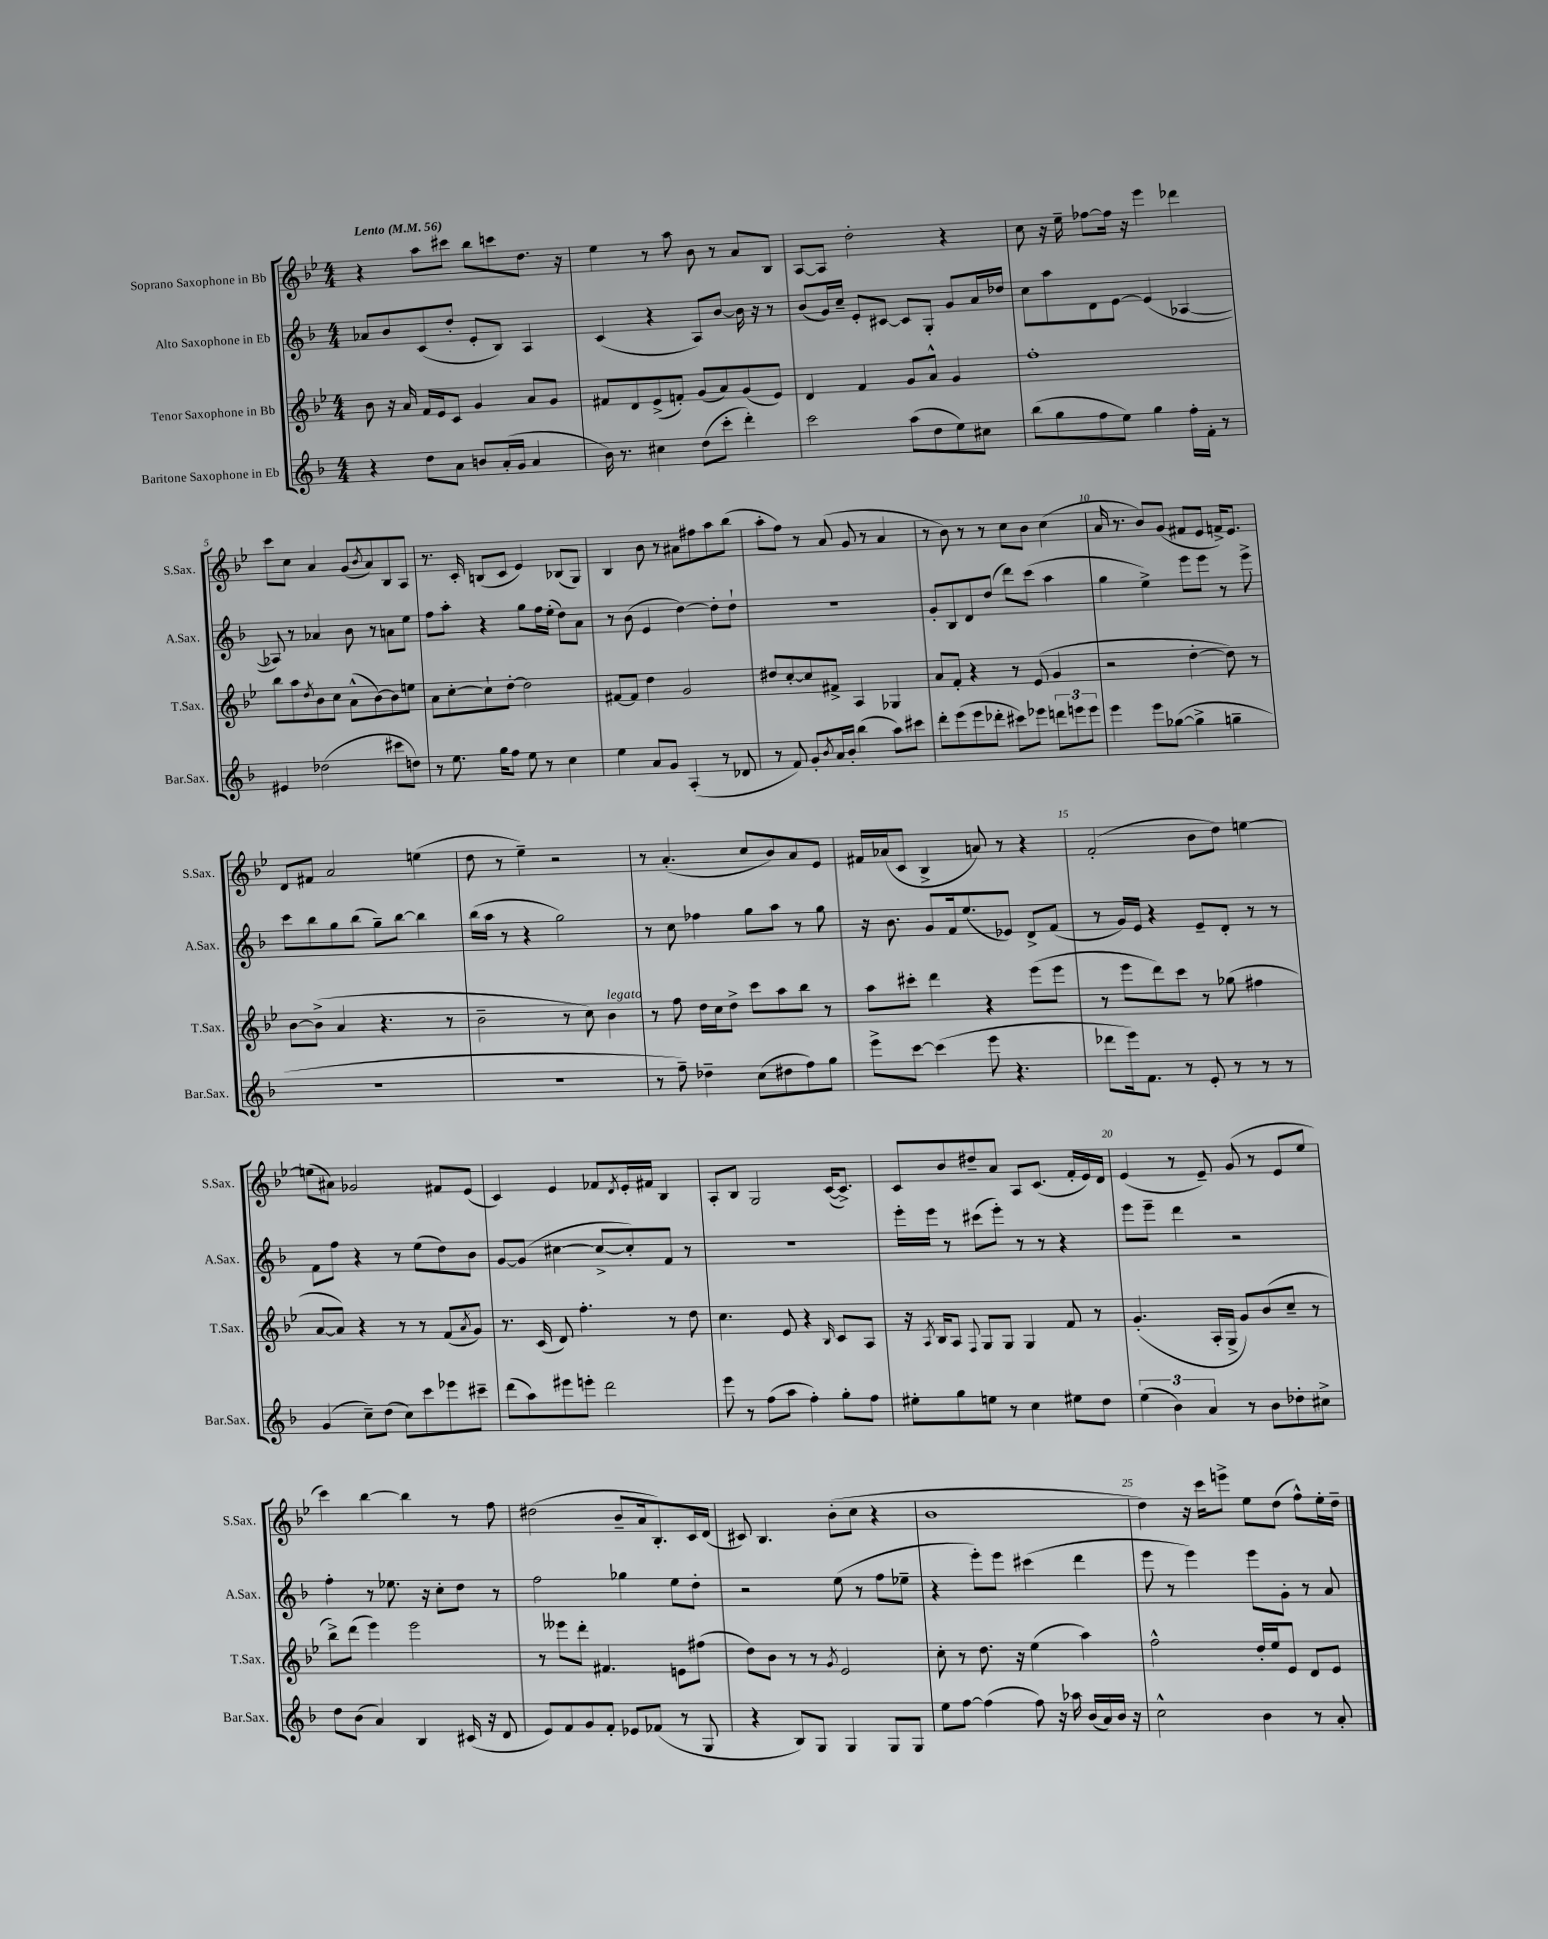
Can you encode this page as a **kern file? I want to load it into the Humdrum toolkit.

**kern	**kern	**kern	**kern
*staff4	*staff3	*staff2	*staff1
*clefG2	*clefG2	*clefG2	*clefG2
*k[b-]	*k[b-e-]	*k[b-]	*k[b-e-]
*M4/4	*M4/4	*M4/4	*M4/4
*MM56	*MM56	*MM56	*MM56
4r	8b-	8a-	4r
.	16r	8b-	.
.	16a	.	.
8dd	16f	(8c	8aa
.	16e-	.	.
8a	8c	8dd'	8ccc#
8b	4g	8e'	8bb-
(16a'	.	8B-)	8ccc
16g	.	.	.
4a	8a	4A	8.dd
.	8g	.	.
.	.	.	16r
=	=	=	=
16b-)	8f#	(4c	4ee-
8.r	.	.	.
.	8d	.	.
4cc#	(8e-^	4r	8r
.	8f')	.	8aa
(8dd	(8g	8A)	8b-
8ccc'	8a)	[8b-	8r
4ddd')	(8g	16b-]	8a
.	.	16r	.
.	8e-)	8r	8B-
=	=	=	=
2ccc	4d	(8b-	[8A
.	.	16g)	8A]
.	.	16cc~	.
.	4f	8e'	2dd'
.	.	[8c#	.
(8aa	8g	8c#]	.
8dd	8a^^	8G'	.
8ee)	4g	8g	4r
8cc#	.	16a	.
.	.	16dd-	.
=	=	=	=
(8bb-	1ff'	8cc	8cc
8gg	.	8aa	16r
.	.	.	16ee-~
8ff	.	8d	[8ff-
8ee)	.	[8e	16ff-]
.	.	.	16r
4gg	.	(4e]	4eee-
16ff'	.	[4A-	4ddd-
16f'	.	.	.
8r	.	.	.
=	=	=	=
4e#	8bb-	8A-])	8ccc
.	8aa	8r	8cc
.	8qdd	.	.
(2dd-	8b-	4a-	4a
.	8cc	.	.
.	(8a^^	8b-	(8g
.	.	.	8qb-
.	[8b-)	8r	8a)
8ccc#	8b-]	8a	8B-
8dd)	8ee	8ee	8A
=	=	=	=
8r	8a	8ff	8.r
8.ee	[8cc'	8aa'	.
.	.	.	16c'
.	8cc`]	4r	(8B
16gg	.	.	.
8ff	[8dd'	.	8c
8ee	2dd]	8gg	4e-)
8r	.	16ff	.
.	.	(16ee'	.
4cc	.	8dd)	(8B-
.	.	8a	8G)
=	=	=	=
4ee	[8f#	8r	4B-
.	8f#]	(8b-	.
8a	4dd	4e	8b-
8g	.	.	8r
(4A'	2g	[4dd)	8a#
.	.	.	8ff#
8r	.	8dd']	8aa
8d-	.	8dd`	(8bb-
=	=	=	=
8r	8dd#	1r	8aa'
8f)	[8cc'	.	8ff)
8g'	8cc]	.	8r
8qb-	.	.	.
16a	8f#^	.	(8a
16b-'	.	.	.
(4bb-	4A	.	8g
.	.	.	8r
8aa)	4G-	.	4a
8ccc#	.	.	.
=	=	=	=
8ddd'	8a	8g'	8r
(8eee	8f'	8B-	8b-)
8eee	4r	8d	8r
8ddd-'	.	(8dd	8r
8ccc#)	8r	8ddd)	8cc
8eee-	(8e-	(8ccc	8b-
12ddd	4g	4aa	(4cc
12eee	.	.	.
12eee	.	.	.
=	=	=	=
4eee	2r	4gg	16a
.	.	.	8.r
8eee	.	4ee^)	8b-)
([8gg-	.	.	(8g
4gg-^]	[4dd'	8eee	8f#
.	.	8eee	8e-
4gg~	8dd])	8r	16f^)
.	.	.	8.e-
.	8r	8eee^	.
=	=	=	=
1r	[8b-	8ccc	8d
.	(8b-^]	8bb-	8f#
.	4a	8gg	2a
.	.	(8bb-	.
.	4.r	8gg~)	.
.	.	[8bb-	.
.	.	4bb-]	(4ee
.	8r	.	.
=	=	=	=
1r	2b-~	(16bb-	8dd
.	.	16aa	.
.	.	8r	8r
.	.	4r	4ee-~)
.	8r	2gg)	2r
.	8cc)	.	.
.	4b-	.	.
=	=	=	=
8r	8r	8r	8r
8ff~)	8ff	8cc	(4.a'
4dd-~	16dd	4ff-	.
.	16cc	.	.
.	8dd^	.	.
(8cc	8ccc	8gg	8cc
8dd#	8aa	8aa	8b-)
8ff)	8bb-	8r	8a
8gg	8r	8gg	8e-
=	=	=	=
8eee^	8aa	16r	16f#
.	.	8.b-	(16a-
[8ccc	8ccc#'	.	8c
(4ccc]	4ddd	8g	4B-^
.	.	16f	.
.	.	(8.ee	.
8eee	4r	.	8a)
4.r	.	8e-)	8r
.	(8eee-	8d^	4r
.	8eee-	(8f	.
=	=	=	=
8ddd-	8r	8r	(2f'
16eee)	8eee-	16g)	.
8.f	.	16e	.
.	8ddd)	4r	.
8r	8ccc	.	.
8e'	8r	8e~	8b-
8r	(8gg-	8d'	8dd)
8r	4ff#	8r	[4ee
8r	.	8r	.
=	=	=	=
(4g	[8a	8f	(8ee]
.	8a])	8ff	8a#)
8cc~)	4r	4r	2g-
(8dd	.	.	.
8cc)	8r	8r	.
8ccc	8r	(8ee	.
8eee-	(8f	8dd)	8f#
.	8qa	.	.
8ccc#~	8g)	8b-	(8e-
=	=	=	=
(8ddd	8.r	[8g	4c)
8aa)	.	(8g]	.
.	(16c	.	.
8eee#	8d)	[4cc#	4e-
8eee'	4.ff'	.	.
2ddd	.	8cc#^_	8f-
.	.	.	8qd
.	.	8cc#'])	16e-'
.	.	.	16f#
.	8r	8f	4B-
.	8dd	8r	.
=	=	=	=
8eee	4.cc	1r	8A'
8r	.	.	8B-
(8ff	.	.	2G
8aa	8e-	.	.
4ff')	4r	.	.
.	16qqB-	.	.
8gg'	8c	.	([16c
.	.	.	8.c^])
8ff	8A	.	.
=	=	=	=
8ee#'	16r	16eee'	8c
.	8qA	.	.
.	16B-	16eee	.
8gg	8A	8r	8b-
.	8qqF	.	.
8ee	8G	(8ccc#	8dd#~
8r	8G	8eee')	8a
4cc	4G	8r	8A
.	.	8r	(8.c
8ee#	8f	4r	.
.	.	.	16f'
8dd	8r	.	16e-)
.	.	.	16d
=	=	=	=
(6ee	(4.g'	8eee	(4e-
.	.	8eee~	.
6b-)	.	.	.
.	.	4ddd	8r
6a	.	.	.
.	16A'	.	8e-~)
.	16G^	.	.
8r	8g)	2r	(8g
8b-	(8b-	.	8r
8dd-'	8cc~	.	8e-
8cc#^	8r	.	8ee-
=	=	=	=
8dd	8bb-^)	4ff'	4ccc)
(8b-	(8ddd	.	.
4a)	4eee-)	8r	[4bb-
.	.	8.ee-	.
4B-	2eee-	.	4bb-]
.	.	16r	.
.	.	8cc'	.
(16c#	.	8dd	8r
16r	.	.	.
8d	.	8r	8ff
=	=	=	=
8e)	8r	2ff	(2dd#
8f	8eee--	.	.
8g	8ddd'	.	.
8f'	4.f#	.	.
8e-	.	4gg-	8b-~
(8f-	.	.	16a
.	.	.	8.B-')
8r	8e	8ee	.
8G	(8ff#	8dd'	16c
.	.	.	(16d
=	=	=	=
4r	8dd)	2r	8c#)
.	8b-	.	4.B-
8B-)	8r	.	.
8G	8r	.	.
.	8qg	.	.
4G	2e-	(8ee	(8b-'
.	.	8r	8cc
8G	.	8ff	4r
8G	.	8ee-~	.
=	=	=	=
8ee	8cc'	4r	1b-
[8ff	8r	.	.
(4ff]	8.dd	8eee')	.
.	.	8eee	.
.	16r	.	.
8ff)	(4ee-	(4ccc#	.
16r	.	.	.
16aa-	.	.	.
(16b-	4aa)	4ddd	.
16a)	.	.	.
16b-	.	.	.
16r	.	.	.
=	=	=	=
2cc^^	2ff^^	8eee	4dd)
.	.	8r	.
.	.	4eee)	16r
.	.	.	16ccc
.	.	.	8eee^
4b-	16dd'	8eee	8ee-
.	16ee-	.	.
.	8e-	8g'	(8dd
8r	8d	8r	8ff^^)
8a'	8e-	8a	16ee-'
.	.	.	16dd~
==	==	==	==
*-	*-	*-	*-
